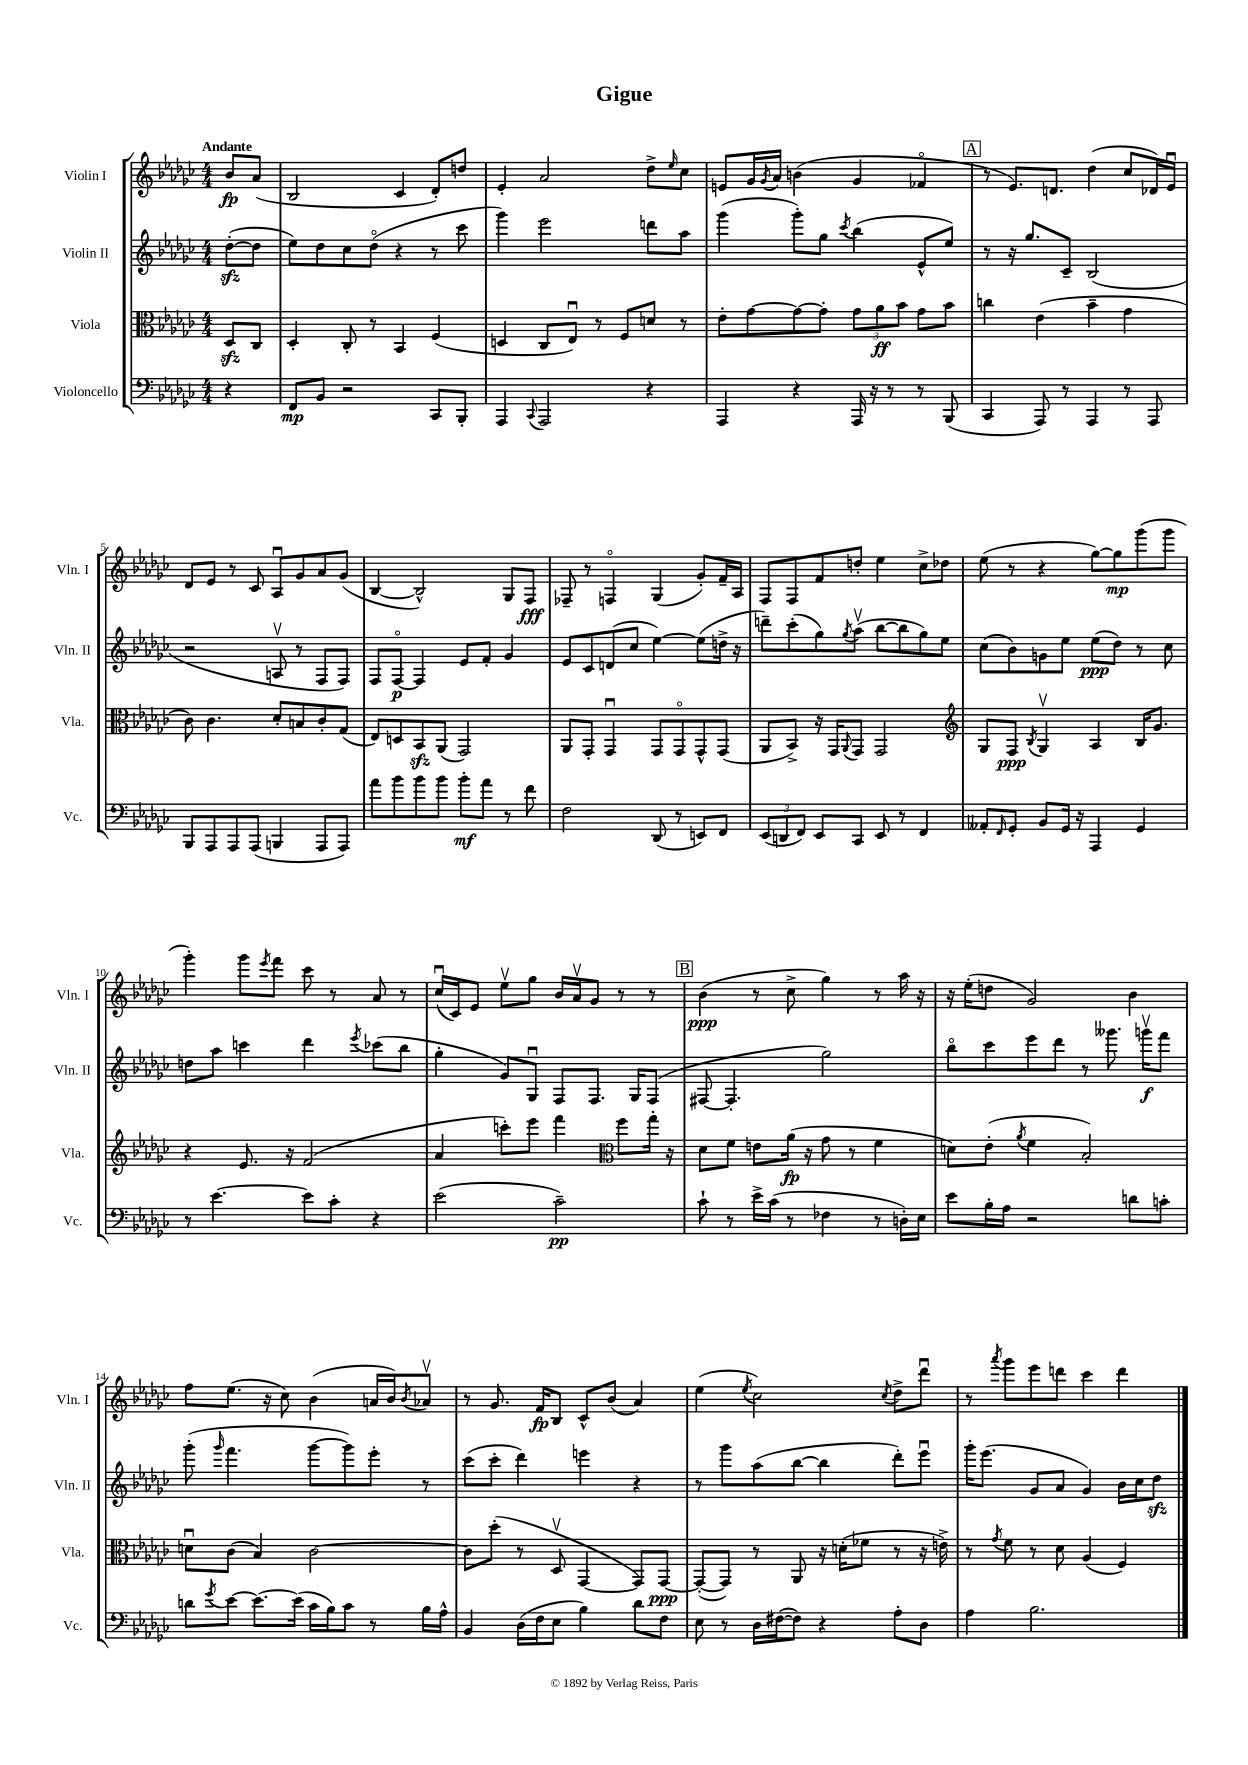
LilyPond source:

\header { title = "Gigue" }
<<
\new StaffGroup <<
\new Staff = "s0" \with { instrumentName = "Violin I" shortInstrumentName = "Vln. I" } {
    \clef treble \key ges \major \numericTimeSignature \time 4/4 \partial 4 \tempo "Andante"
    bes'8\fp aes'8( |
    bes2 ces'4 des'8-.) d''8 |
    ees'4-. aes'2 des''8-> \grace { ees''16 } ces''8 |
    e'8 ges'16 \acciaccatura { ges'8 } aes'16 b'4( ges'4 fes'4\flageolet |
    \mark \markup { \box "A" } r8 ees'8.) d'8. des''4( ces''8 des'16) ees'16\downbow |
    des'8 ees'8 r8 ces'8 aes8\downbow ges'8 aes'8 ges'8( |
    bes4~ bes2-^) ges8 f8\fff |
    fes8-- r8 f4\flageolet ges4( ges'8-.) f'16-- aes16 |
    f8 f8 f'8 d''8-. ees''4 ces''8-> des''8 |
    ees''8( r8 r4 ges''8~) ges''8\mp ges'''8( ges'''8 |
    ges'''4-.) ges'''8 \acciaccatura { ees'''8 } f'''8 ces'''8 r8 aes'8 r8 |
    ces''16\downbow( ces'16) ees'8 ees''8\upbow ges''8 bes'16 aes'16\upbow ges'8 r8 r8 |
    \mark \markup { \box "B" } bes'4\ppp( r8 ces''8-> ges''4) r8 aes''16 r16 |
    r16 ees''16-.( d''8 ges'2) bes'4 |
    f''8 ees''8.( r16 ces''8) bes'4( a'16 bes'16) \acciaccatura { bes'8 } aes'8\upbow |
    r8 ges'8. f'16\fp bes8 ces'8-^ bes'8( aes'4) |
    ees''4( \acciaccatura { ees''8 } ces''2) \acciaccatura { ces''8 } des''8-> des'''8\downbow |
    r8 \acciaccatura { aes'''8 } ges'''8 ees'''8 d'''8 ces'''4 d'''4 \bar "|." |
}
\new Staff = "s1" \with { instrumentName = "Violin II" shortInstrumentName = "Vln. II" } {
    \clef treble \key ges \major \numericTimeSignature \time 4/4 \partial 4
    des''8~-.\sfz( des''8 |
    ees''8) des''8 ces''8 des''8\flageolet( r4 r8 ces'''8 |
    ges'''4) ees'''2 d'''8 aes''8 |
    ges'''4( ges'''8-.) ges''8 \acciaccatura { ces'''8 } bes''4( ees'8-^ ees''8) |
    \mark \markup { \box "A" } r8 r16 ges''8. ces'8-- bes2( |
    r2 a8\upbow r8 f8 f8) |
    f8 f8~\flageolet\p f4 ees'8 f'8-. ges'4 |
    ees'8 ces'8 d'8( ces''8 ees''4~) ees''8( d''16-> r16 |
    d'''8--) ces'''8-.( ges''8) \acciaccatura { ges''8 } aes''8\upbow( bes''8~ bes''8 ges''8) ees''8 |
    ces''8( bes'8) g'8 ees''8 ees''8\ppp( des''8) r8 ces''8 |
    d''8 aes''8 c'''4 des'''4 \acciaccatura { ees'''8 } ces'''8( bes''8 |
    ges''4-. ges'8) ges8\downbow f8 f8. ges16 f8( |
    \mark \markup { \box "B" } fis8~ fis4.-. ges''2) |
    bes''8\flageolet ces'''8 ees'''8 des'''8 r8 geses'''8. g'''16\upbow\f f'''8 |
    ges'''8-.( \grace { ges'''16 } f'''4. ges'''8~ ges'''8) ees'''8-. r8 |
    ces'''8( ces'''8-. des'''4) e'''4 r4 |
    r8 ges'''8 aes''8( bes''8~ bes''4 des'''8-.) ees'''8\downbow |
    ges'''16-. ees'''8.( ges'8 aes'8 ges'4) bes'16 ces''16 des''8\sfz \bar "|." |
}
\new Staff = "s2" \with { instrumentName = "Viola" shortInstrumentName = "Vla." } {
    \clef alto \key ges \major \numericTimeSignature \time 4/4 \partial 4
    des8\sfz ces8 |
    des4-. ces8-. r8 bes,4 f4( |
    d4 ces8 ees8\downbow) r8 f8 d'8 r8 |
    ees'8-. ges'8~ ges'8~ ges'8-. \tuplet 3/2 { ges'8 aes'8\ff bes'8 } ges'8 bes'8 |
    \mark \markup { \box "A" } c''4 ees'4( bes'4-- ges'4 |
    ces'8) ces'4. des'8-. b8 ces'8-. ges8( |
    ees8) d8 bes,8\sfz aes,8( ges,2) |
    aes,8 ges,8-. ges,4\downbow ges,8 ges,8\flageolet ges,8-^ ges,8( |
    aes,8 bes,8->) r16 ges,16 \appoggiatura { aes,8 } ges,8 ges,2 |
    \clef treble ges8 f8\ppp \acciaccatura { bes8 } ges4\upbow aes4 bes16 ges'8. |
    r4 ees'8. r16 f'2( |
    aes'4 c'''8-.) ees'''8 f'''4 \clef alto f''8 ges''16-. r16 |
    \mark \markup { \box "B" } des'8 f'8 e'8 aes'16\fp( r16 ges'8 r8 f'4 |
    d'8) ees'8-.( \acciaccatura { aes'8 } f'4 bes2-.) |
    d'8\downbow ces'8( bes4) ces'2~ |
    ces'8 des''8-.( r8 des8\upbow ges,4~ ges,8) ges,8~\ppp |
    ges,8~-.( ges,8) r8 aes,8 r16 d'16-.( fes'8 r8 r16 e'16->) |
    r8 \acciaccatura { ges'8 } f'8 r8 des'8 aes4( f4) \bar "|." |
}
\new Staff = "s3" \with { instrumentName = "Violoncello" shortInstrumentName = "Vc." } {
    \clef bass \key ges \major \numericTimeSignature \time 4/4 \partial 4
    r4 |
    f,8\mp bes,8 r2 ces,8 bes,,8-. |
    aes,,4 \appoggiatura { ces,8 } aes,,2 r4 |
    aes,,4 r4 aes,,16 r16 r8 r8 bes,,8( |
    \mark \markup { \box "A" } ces,4 aes,,8) r8 aes,,4 r8 aes,,8 |
    bes,,8 aes,,8 aes,,8 aes,,8( b,,4 aes,,8 aes,,8) |
    aes'8 bes'8 bes'8 bes'8 bes'8-.\mf aes'8 r8 f'8 |
    f2 des,8( r8 e,8) f,8 |
    \tuplet 3/2 { ees,8( d,8 f,8) } ees,8 ces,8 ees,8 r8 f,4 |
    aeses,8-. \grace { f,16 } ges,8-. bes,8 ges,16 r16 aes,,4 ges,4 |
    r8 ees'4.~ ees'8 ces'8-. r4 |
    ees'2( ces'2--\pp) |
    \mark \markup { \box "B" } ces'8-! r8 ees'16-> ces'16( r8 fes4 r8 d16-.) ees16 |
    ees'8 bes16-. aes16 r2 d'8 c'8-. |
    d'8 \acciaccatura { ges'8 } ees'8~ ees'8.~ ees'16( ces'16 bes16) ces'8 r8 bes16 aes16-^ |
    bes,4 des16( f16 ees8 bes4) des'8 f8 |
    ees8 r8 des16 fis16~( fis8) r4 aes8-. des8 |
    aes4 bes2. \bar "|." |
}
>>
>>
